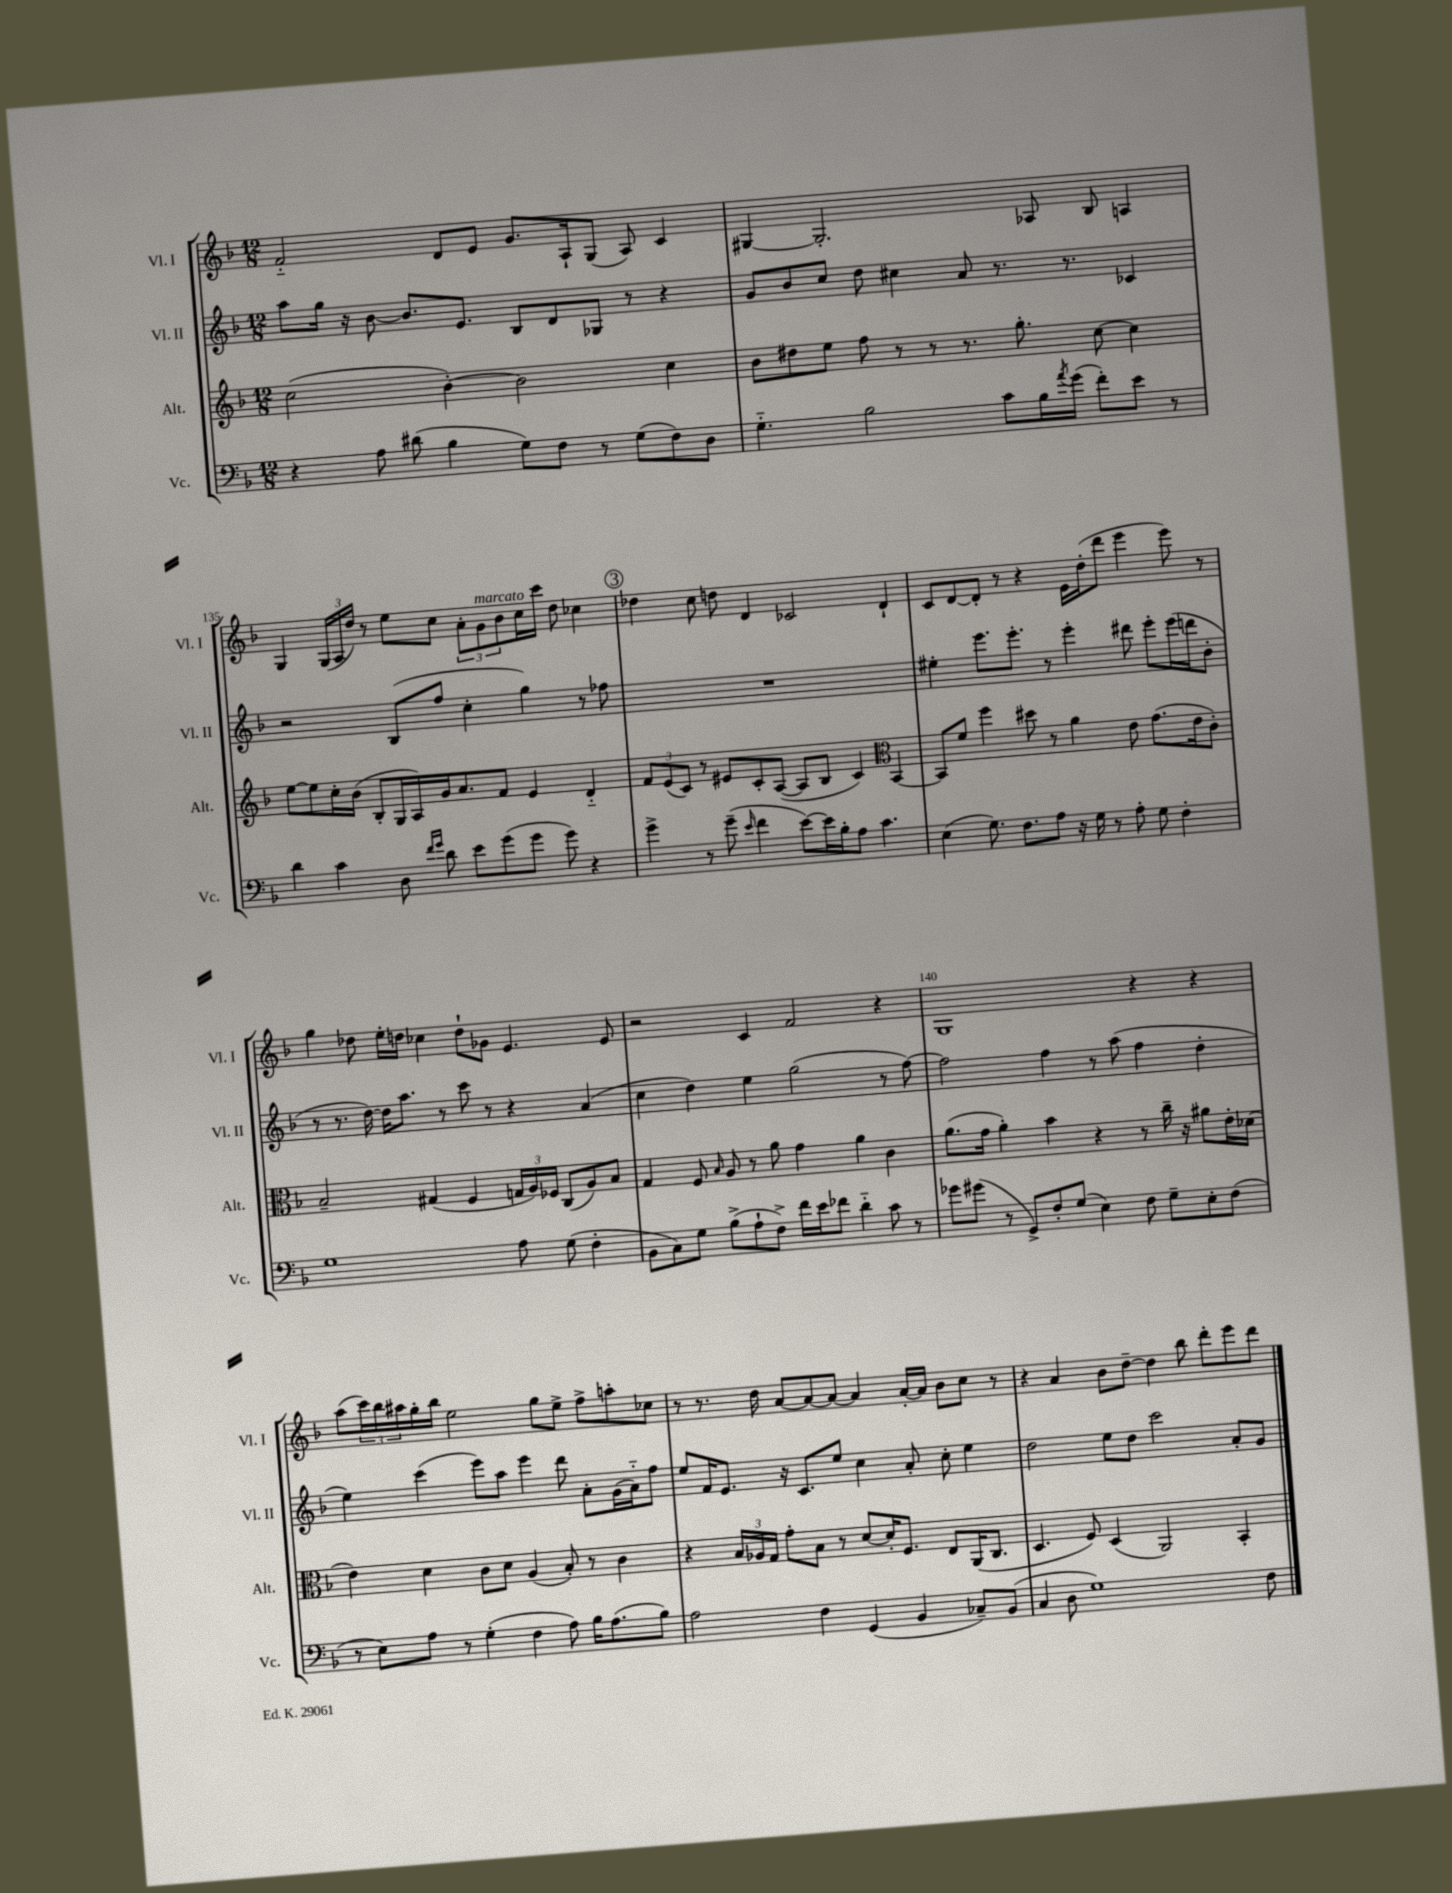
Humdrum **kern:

**kern	**kern	**kern	**kern
*staff4	*staff3	*staff2	*staff1
*clefF4	*clefG2	*clefG2	*clefG2
*k[b-]	*k[b-]	*k[b-]	*k[b-]
*M12/8	*M12/8	*M12/8	*M12/8
4r	(2cc	8aa	2f'~
.	.	16gg	.
.	.	16r	.
8A	.	[8b-	.
(8d#	.	8.b-]	.
4B-	[4b-')	.	8d
.	.	8.e	.
.	.	.	8e
8G)	2b-]	8B-	8.g
8F	.	8d	.
.	.	.	16A`
8r	.	8G-	(8G
(8G	.	8r	8A)
8F)	4cc	4r	4c
8D	.	.	.
=	=	=	=
4.G'~	8b-	8g	[4G#
.	8dd#	8b-	.
.	8ee	8cc	2.G#']
2B-	8ff	8dd	.
.	8r	4cc#	.
.	8r	.	.
.	8.r	8a	.
8c	.	8.r	.
.	8.gg'	.	.
16B-	.	.	8A-
8qa	.	.	.
(16g	.	8.r	.
8f')	[8cc	.	8B-
8e	4cc]	4c-	4A
8r	.	.	.
=	=	=	=
4d	[8ee	2r	4G
.	8ee]	.	.
4c	16cc'	.	(24G
.	.	.	24A
.	(16b-	.	.
.	.	.	24dd)
.	8B-'	.	8r
8D	16G	(8B-	8ee
.	16A)	.	.
16qqf	.	.	.
16qqg	.	.	.
8d	16g	8ff	8cc
.	8.a	.	.
8e	.	4cc'	12a'
.	.	.	12g
(8g	8f	.	.
.	.	.	12b-
8g	4e	4gg)	16cc
.	.	.	16ccc
8g)	.	.	8dd
4r	4d'~	8r	4cc-
.	.	8ff-	.
=	=	=	=
4g^	12f	1.r	4dd-
.	(12e	.	.
.	12c)	.	.
8r	8r	.	8cc
(8g~	8e#	.	8dd
16qqe	.	.	.
4f	8c'	.	4d
.	([8A	.	.
[8e)	8A]	.	2c-
16e]	8B-	.	.
16B-'	.	.	.
8A	4c)	.	.
4.c	.	.	.
*	*clefC3	*	*
.	[4BB-	.	4d`
=	=	=	=
(4E	8BB-]	4ee#'	8c
.	8f	.	[8d
8.G)	4ff	8.eee	8d']
.	.	.	8r
8.F	.	8.eee'	.
.	8dd#	.	4r
8A	8r	8r	.
16r	4a	4eee'	16e
16G	.	.	(16dd'
8r	.	.	8ddd
8A'	8e	8ddd#	4eee
8G	(8.g	8eee'	.
4F'	.	(16eee	8eee)
.	16e	16ddd	.
.	8c')	8b-'	8r
=	=	=	=
1G	2B-~	8r	4gg
.	.	8.r	.
.	.	.	8dd-
.	.	[16dd)	.
.	.	16dd]	16ee'
.	.	8.aa	16dd
.	(4G#	.	4cc-
.	.	8r	.
.	4F	8ccc	8dd`
.	.	8r	8g-
8A	24G	4r	4.e
.	24A)	.	.
.	24F-	.	.
(8G	(8C	.	.
4F'	8A)	(4a	.
.	8B-	.	8e
=	=	=	=
8BB-	4G	4cc	2r
8C)	.	.	.
8G	8F	4dd)	.
.	16qqB-	.	.
(8B-^	8A	.	.
8A`	8r	4ee	4c
8F^)	8a	.	.
16f	4g	(2gg	2f
16e	.	.	.
8f-	.	.	.
4d'~	4a	.	.
8c	4c	8r	4r
8r	.	[8ff)	.
=	=	=	=
8g-	(8.a	2ff]	1G
(8g#	.	.	.
.	16g	.	.
8r	4a')	.	.
8GG^)	.	.	.
8F'	4b-	4ff	.
(8G	.	.	.
4E)	4r	8r	.
.	.	(8aa	.
8F	8r	4ff	4r
8G~	16cc~	.	.
.	16r	.	.
8E'	8a#	4dd'	4r
(8F	16e'	.	.
.	(16d-	.	.
=	=	=	=
8r	4e)	4ee)	(8aa
8E)	.	.	24ccc)
.	.	.	24bb-
.	.	.	24aa#
8A	4d	(4ccc	16gg'
.	.	.	16bb-
8r	.	.	2ee
(4G'	8c	8eee)	.
.	8d	8aa	.
4F	(4A	4eee	.
.	.	.	8gg
8A)	8B-')	8ddd	8ee^
16B-	8r	8a'	8ff^
(8.A	.	.	.
.	4c	(16g	8aa'
.	.	16a'~)	.
8B-)	.	8ff	8cc-
=	=	=	=
2A	4r	8ee	8r
.	.	16f	8.r
.	.	8.e	.
.	24B-	.	.
.	24A-	.	.
.	.	.	16dd
.	24G	.	.
.	8g'	16r	[8a
.	.	8.c	.
4F	8B-	.	8a_
.	8r	8ee	8a_
(4GG	[8d	4cc	4a]
.	16d']	.	.
.	8.F	.	.
4BB-	.	8a'	[16a'
.	.	.	16a]
.	8E	8cc'	8b-
8C-~)	(16AA	4ee	8cc
.	8.C	.	.
(8BB-	.	.	8r
=	=	=	=
4C	4.D	2dd	4r
8D	.	.	4a
1G)	8F)	.	.
.	(4D	8ee	8b-
.	.	8dd	[8dd~
.	2AA)	2ccc	4dd]
.	.	.	8bb-
.	.	.	8ddd'
.	4BB-'	8a'	8eee
8F	.	8g	8ddd
==	==	==	==
*-	*-	*-	*-
